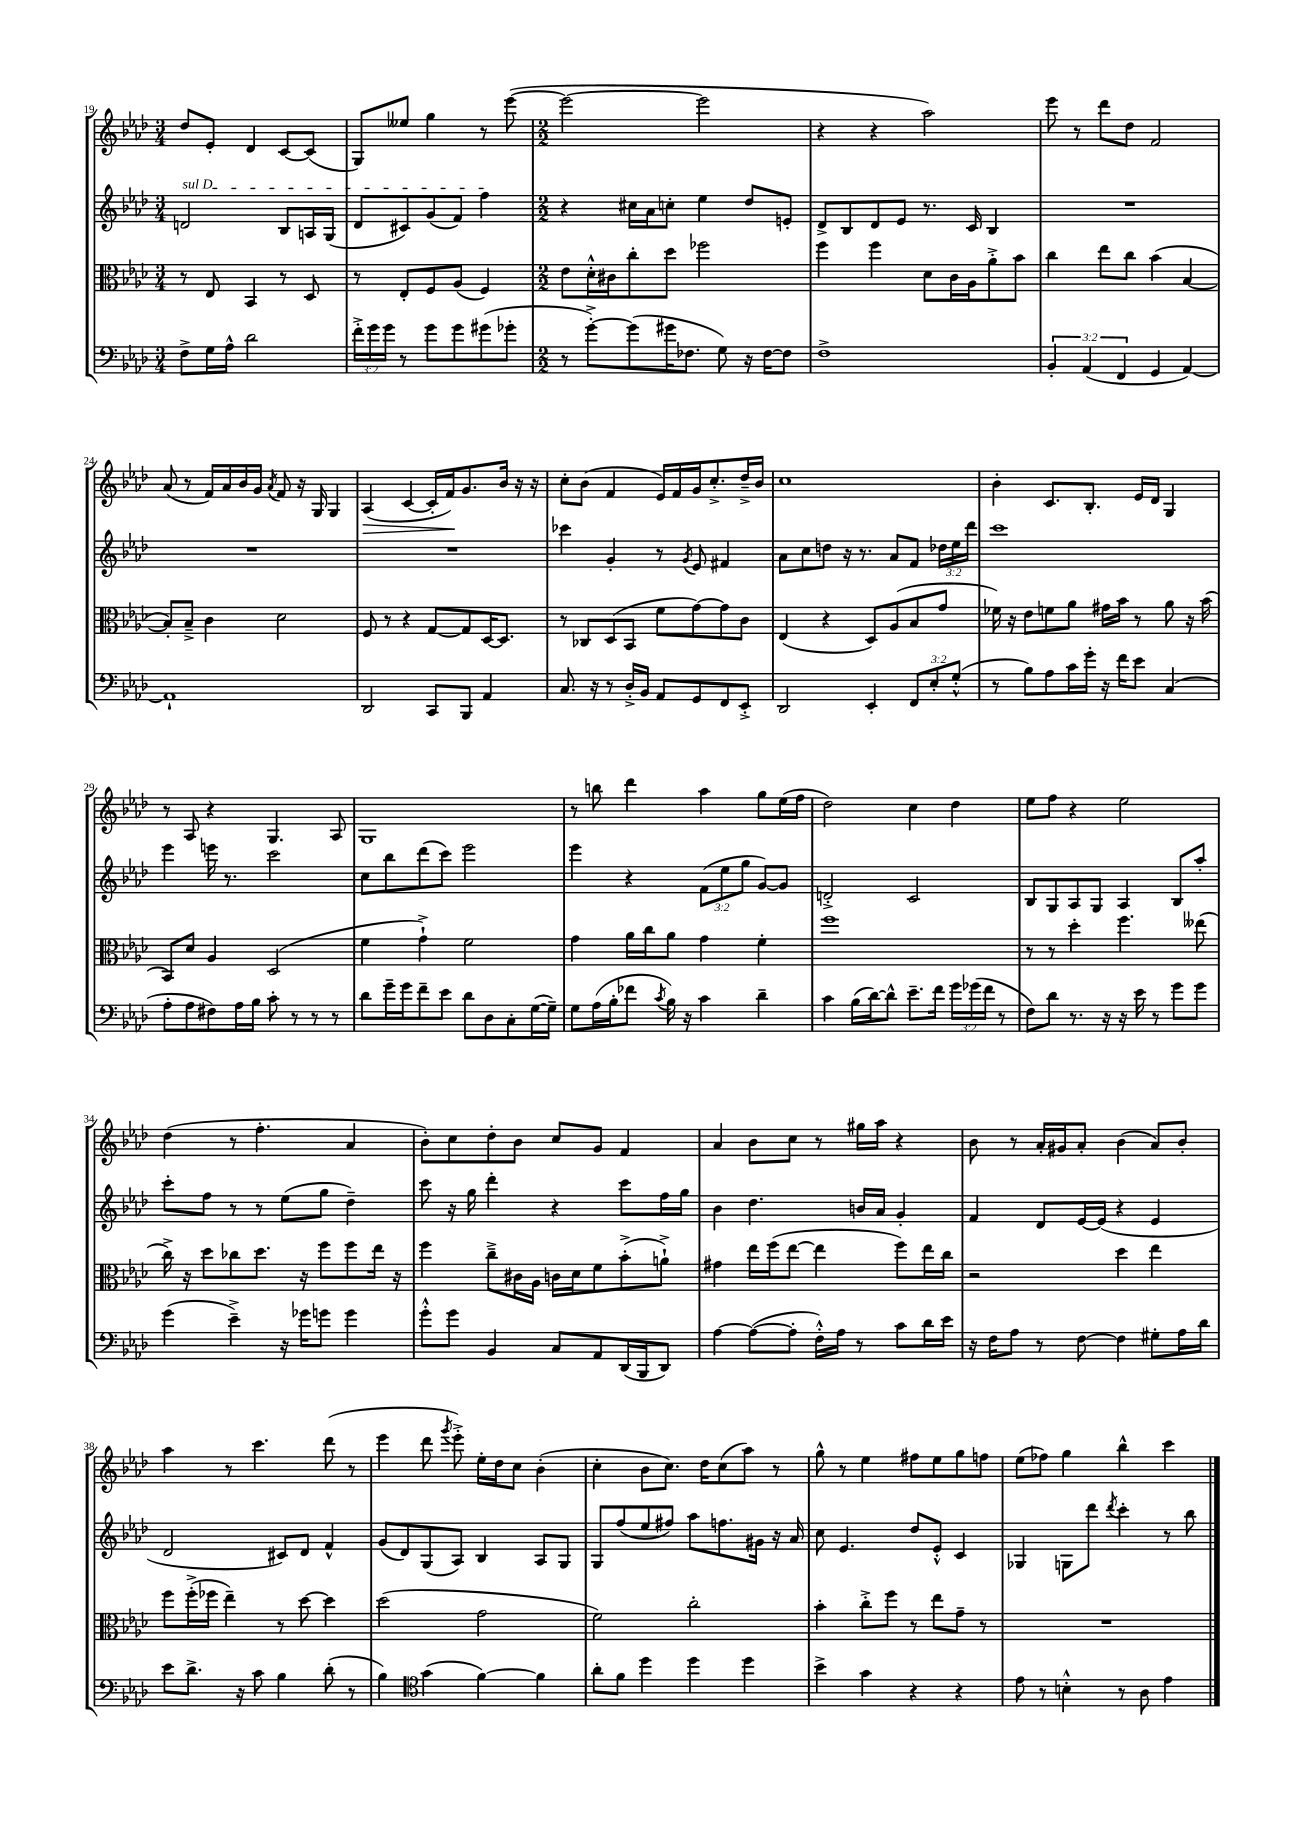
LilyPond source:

<<
\new StaffGroup <<
\new Staff = "s0" {
    \clef treble \key aes \major \numericTimeSignature \time 3/4
    \autoBeamOff des''8[ ees'8]-. des'4 c'8[~ c'8]( |
    g8[) eeses''8] g''4 r8 ees'''8~( |
    \numericTimeSignature \time 2/2 ees'''2~ ees'''2 |
    r4 r4 aes''2) |
    ees'''8 r8 des'''8[ des''8] f'2 |
    aes'8( r8 f'16[) aes'16 bes'16 g'16] \acciaccatura { aes'8 } f'8 r16 g16 g4 |
    aes4\>( c'4~ c'16[-. f'16\!) g'8. bes'16] r16 r16 |
    c''8[-. bes'8]( f'4 ees'16[) f'16 g'16 c''8.-.-> des''16---> bes'16] |
    c''1 |
    bes'4-. c'8.[ bes8.]-. ees'16[ des'16] g4 |
    r8 aes8 r4 g4. aes8 |
    g1 |
    r8 b''8 des'''4 aes''4 g''8[ ees''16( f''16] |
    des''2) c''4 des''4 |
    ees''8[ f''8] r4 ees''2 |
    des''4( r8 f''4.-. aes'4 |
    bes'8[-.) c''8 des''8-. bes'8] c''8[ g'8] f'4 |
    aes'4 bes'8[ c''8] r8 gis''16[ aes''16] r4 |
    bes'8 r8 aes'16[-. gis'16 aes'8]-. bes'4( aes'8[) bes'8]-. |
    aes''4 r8 c'''4. des'''8( r8 |
    ees'''4 des'''8 \acciaccatura { g'''8 } ees'''8-.->) ees''16[-. des''16 c''8] bes'4-.( |
    c''4-. bes'8[ c''8.]) des''16[ c''8( aes''8]) r8 |
    g''8-^ r8 ees''4 fis''8[ ees''8 g''8 f''8] |
    ees''8[( fes''8]) g''4 bes''4-^ c'''4 \bar "|." |
}
\new Staff = "s1" {
    \clef treble \key aes \major \numericTimeSignature \time 3/4 \override Staff.TupletNumber.text = #tuplet-number::calc-fraction-text
    \autoBeamOff \once \override TextSpanner.bound-details.left.text = \markup { \italic "sul D" } d'2\startTextSpan bes8[ a16 g16]( |
    des'8[ cis'8) g'8( f'8]) f''4\stopTextSpan |
    \numericTimeSignature \time 2/2 r4 cis''16[ aes'16 c''8]-. ees''4 des''8[ e'8]-. |
    des'8[-> bes8 des'8 ees'8] r8. c'16 bes4 |
    R1 |
    R1 |
    R1 |
    ces'''4 g'4-. r8 \acciaccatura { g'8 } ees'8 fis'4 |
    aes'8[ c''8 d''8] r16 r8. aes'8[ f'8] \tuplet 3/2 { des''16[ ees''16 des'''16] } |
    c'''1 |
    ees'''4 e'''16 r8. c'''2 |
    c''8[ bes''8 des'''8( c'''8]) ees'''2 |
    ees'''4 r4 \tuplet 3/2 { f'8[( ees''8 g''8] } g'8[~) g'8] |
    d'2-.-> c'2 |
    bes8[ g8 aes8 g8] aes4 bes8[ aes''8]-. |
    c'''8[-. f''8] r8 r8 ees''8[( g''8] des''4--) |
    c'''8 r16 g''16 des'''4-. r4 c'''8[ f''16 g''16] |
    bes'4 des''4. b'16[ aes'16] g'4-. |
    f'4 des'8[ ees'16~ ees'16]( r4 ees'4 |
    des'2 cis'8[) des'8] f'4-^ |
    g'8[( des'8) g8( aes8]) bes4 aes8[ g8] |
    g8[ f''8( ees''8 fis''8]) aes''8[ f''8. gis'16] r16 aes'16 |
    c''8 ees'4. des''8[ ees'8]-.-^ c'4 |
    ges4 g8[ des'''8] \acciaccatura { des'''8 } c'''4-. r8 bes''8 \bar "|." |
}
\new Staff = "s2" {
    \clef alto \key aes \major \numericTimeSignature \time 3/4
    \autoBeamOff r8 ees8 bes,4 r8 des8 |
    r8 ees8[-. f8 aes8]( f4) |
    \numericTimeSignature \time 2/2 ees'8[ des'16-.-^ cis'16 c''8-. des''8] fes''2 |
    f''4 f''4 des'8[ c'16 aes16 aes'8-.-> bes'8] |
    c''4 ees''8[ c''8] bes'4( bes4~ |
    bes8[-.) bes8]---> c'4 des'2 |
    f8 r8 r4 g8[~ g8 des16~ des8.] |
    r8 ces8[ des8( bes,8] f'8[ g'8~) g'8 c'8] |
    ees4( r4 des8[) aes8( bes8 g'8] |
    fes'16) r16 ees'8[ f'8 aes'8] gis'16[ bes'16] r8 aes'8 r16 bes'16( |
    bes,8[) des'8] aes4 des2( |
    f'4 g'4-!->) f'2 |
    g'4 aes'16[ c''16 aes'8] g'4 f'4-. |
    f''1 |
    r8 r8 des''4-. f''4. eeses''8( |
    c''16->) r16 des''8[ ces''8 des''8.] r16 f''8[ f''8 ees''16] r16 |
    f''4 c''8[---> cis'16 aes16] c'16[ des'16 f'8 bes'8-.->( a'8]-!->) |
    gis'4 ees''16[ f''16( ees''8]~ ees''4 f''8[) ees''16 c''16] |
    r2 des''4 ees''4 |
    f''8[ f''16-.->( fes''16] ees''4--) r8 des''8~ des''4 |
    des''2( g'2 |
    f'2) c''2-. |
    bes'4-. c''8[-.-> f''8] r8 ees''8[ g'8]-- r8 |
    R1 \bar "|." |
}
\new Staff = "s3" {
    \clef bass \key aes \major \numericTimeSignature \time 3/4 \override Staff.TupletNumber.text = #tuplet-number::calc-fraction-text
    \autoBeamOff f8[-> g16 aes16]-^ des'2 |
    \tuplet 3/2 { f'16[-.-> g'16 g'16] } r8 g'8[ g'8 gis'8( ges'8]-. |
    \numericTimeSignature \time 2/2 r8 g'8[~-.->) g'8( gis'16 fes8.] g8) r16 fes16[~ fes8] |
    f1-> |
    \tuplet 3/2 { bes,4-. aes,4( f,4 } g,4 aes,4~) |
    aes,1-! |
    des,2 c,8[ bes,,8] aes,4 |
    c8. r16 r8 des16[-.-> bes,16] aes,8[ g,8 f,8 ees,8]-.-> |
    des,2 ees,4-. \tuplet 3/2 { f,8[ ees8-. g8]-.-^( } |
    r8 bes8[) aes8 c'16 g'16]-. r16 f'16[ ees'8] c4( |
    aes8[-. aes8 fis8) aes16 bes16] c'8-. r8 r8 r8 |
    des'8[ g'16-- g'16 f'8-- ees'8] des'8[ des8 c8-. g16~( g16]--) |
    g8[ aes16( bes16-. fes'8] \acciaccatura { c'8 } bes16) r16 c'4 des'4-- |
    c'4 bes16[( des'16~) des'8]-^ ees'8.[-- f'16] \tuplet 3/2 { g'16[ ges'16( f'16] } r8 |
    f8[) des'8] r8. r16 r16 ees'16 r8 g'8[ g'8] |
    g'4( ees'4--->) r16 ges'16[ g'8] g'4 |
    g'8[-.-^ g'8] bes,4 c8[ aes,8 des,16( bes,,16 des,8]) |
    aes4~ aes8[~( aes8]-. f16[-.-^) aes16] r8 c'8[ des'16 ees'16] |
    r16 f16[ aes8] r8 f8~ f4 gis8[-. aes16 des'16] |
    ees'8[ des'8.]-> r16 c'8 bes4 des'8-.( r8 |
    bes4) \clef tenor g'4( f'4~) f'4 |
    aes'8[-. f'8] des''4 des''4 des''4 |
    bes'4-> g'4 r4 r4 |
    ees'8 r8 b4-.-^ r8 aes8 ees'4 \bar "|." |
}
>>
>>
\layout { \context { \Score currentBarNumber = #19 } }
